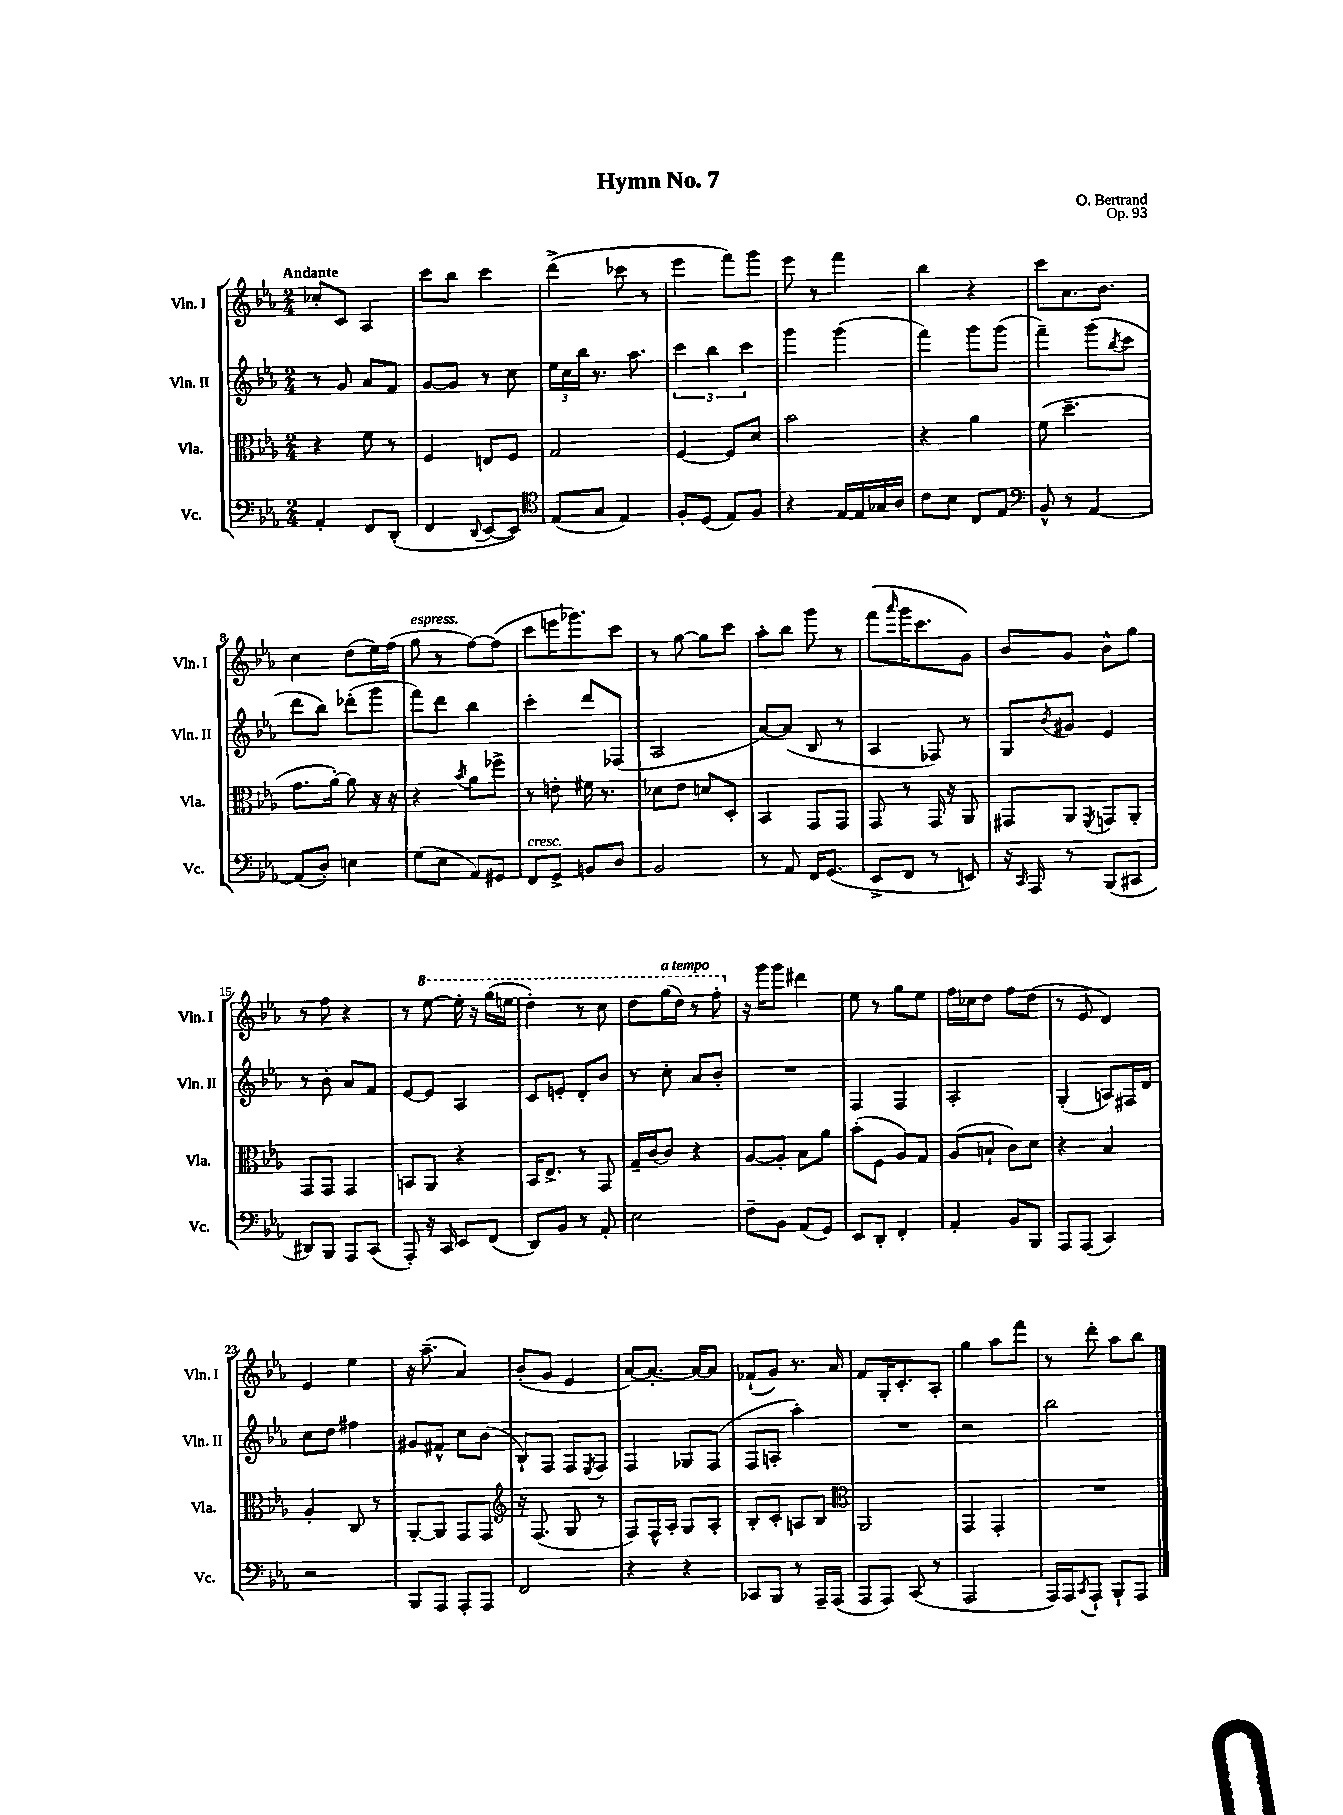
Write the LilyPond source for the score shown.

\header { title = "Hymn No. 7" composer = "O. Bertrand" opus = "Op. 93" }
<<
\new StaffGroup <<
\new Staff = "s0" \with { instrumentName = "Vln. I" shortInstrumentName = "Vln. I" } {
    \clef treble \key ees \major \numericTimeSignature \time 2/4 \tempo "Andante"
    ces''8-. c'8 aes4 |
    c'''8 bes''8 c'''4 |
    d'''4->( ces'''8 r8 |
    ees'''4 f'''8) g'''8 |
    ees'''8 r8 f'''4 |
    bes''4 r4 |
    c'''8 aes'8. bes'8. |
    c''4 d''8( ees''16) f''16( |
    g''8^\markup { \italic "espress." } r8 f''8~) f''8( |
    c'''8 e'''16 ges'''8.) c'''8 |
    r8 g''8~ g''8 c'''8 |
    aes''8-. bes''8 g'''8 r8 |
    f'''8( \grace { aes'''16 } g'''16 c'''8. g'8) |
    bes'8 g'8 bes'8-^ g''8 |
    r8 f''8 r4 |
    r8 \ottava #1 ees'''8~ ees'''16-. r16 g'''16( e'''16 |
    d'''4-.) r8 c'''8 |
    d'''8 g'''16^\markup { \italic "a tempo" }( d'''16) r8 f'''8-. \ottava #0 |
    r16 g'''16 g'''8 dis'''4 |
    ees''8 r8 g''8 ees''8 |
    f''16 ces''16 d''8 f''8 d''8( |
    r8 ees'8 d'4) |
    ees'4 ees''4 |
    r16 aes''8.--( aes'4) |
    bes'8-.( g'8 ees'4 |
    aes'8~) aes'8.~-. aes'16~ aes'8 |
    fes'8-!( g'8) r8. aes'16 |
    f'8 g16-. c'8.-. aes8-. |
    g''4 aes''8 f'''8 |
    r8 d'''8-. aes''8 bes''8 \bar "|." |
}
\new Staff = "s1" \with { instrumentName = "Vln. II" shortInstrumentName = "Vln. II" } {
    \clef treble \key ees \major \numericTimeSignature \time 2/4
    r8 g'8 aes'8 f'8 |
    g'8~ g'8 r8 c''8 |
    \tuplet 3/2 { ees''16 c''16 bes''16 } r8. aes''8. |
    \tuplet 3/2 { c'''4 bes''4 c'''4 } |
    g'''4 g'''4( |
    f'''4) g'''8 g'''8( |
    f'''4--) g'''8( \acciaccatura { bes''8 } c'''8 |
    d'''8 bes''8) des'''8-.( g'''8 |
    f'''8) d'''8 bes''4 |
    c'''4-. d'''8 fes8( |
    aes2 |
    aes'8~) aes'8( bes8 r8 |
    aes4 fes8) r8 |
    g8 \acciaccatura { bes'8 } gis'8 ees'4 |
    r8 bes'8-. aes'8 f'8 |
    ees'8~ ees'8 aes4 |
    c'8 e'8-. d'8-. bes'8 |
    r8 c''8-. aes'8 bes'8-. |
    R2 |
    f4 f4 |
    aes2-. |
    g4-.( a8) fis16 d'16 |
    c''8 d''8 fis''4 |
    gis'8 fis'8-^ c''8 bes'8( |
    bes8-!) f8 f8 \acciaccatura { ees8 } f8 |
    f4 ges8 f8( |
    f8 a8-. aes''4-.) |
    R2 |
    r2 |
    bes''2 \bar "|." |
}
\new Staff = "s2" \with { instrumentName = "Vla." shortInstrumentName = "Vla." } {
    \clef alto \key ees \major \numericTimeSignature \time 2/4
    r4 f'8 r8 |
    f4 e8 f8 |
    g2 |
    f4~ f8 d'8 |
    bes'2 |
    r4 aes'4 |
    f'8( d''4.-- |
    g'8. aes'16~-.) aes'8 r16 r16 |
    r4 \acciaccatura { bes'8 } aes'8 fes''8-> |
    r8 e'8-. fis'16 r8. |
    des'8 ees'8 d'8 d8-. |
    bes,4 g,8 g,8 |
    g,8 r8 g,16 r16 aes,8 |
    gis,8 aes,8 \acciaccatura { f,8 } g,8 aes,8-. |
    g,8 g,8 g,4 |
    b,8 aes,8 r4 |
    bes,16 ees8.-> r8 g,8 |
    g16-- c'16~ c'8 r4 |
    aes8~ aes8-. bes8 aes'8 |
    bes'8-.( f8 aes8) g8 |
    aes8( b8-! c'8) d'8 |
    r4 bes4 |
    aes4-. c8 r8 |
    aes,8~-. aes,8 g,8 g,8 |
    \clef treble r16 f8.( g8 r8 |
    f8) f16-^ aes16-. g8 aes8-. |
    bes8-. c'8-. a8 bes8 |
    \clef alto aes,2 |
    g,4 g,4-. |
    R2 \bar "|." |
}
\new Staff = "s3" \with { instrumentName = "Vc." shortInstrumentName = "Vc." } {
    \clef bass \key ees \major \numericTimeSignature \time 2/4
    aes,4-. f,8 d,8-.( |
    f,4 \appoggiatura { d,8 } ees,8~ ees,8) |
    \clef tenor ees8( g8 ees4) |
    f8-. d8( ees8) f8 |
    r4 ees16~ ees16 ges16 aes16 |
    c'8 bes8 c8 ees8 |
    \clef bass bes,8-^ r8 aes,4~ |
    aes,8( d8-.) e4 |
    g8( ees8 aes,8) gis,8 |
    f,8^\markup { \italic "cresc." } g,8-> b,8 d8 |
    bes,2 |
    r8 aes,8 f,16 g,8.( |
    ees,8-> f,8 r8 e,8) |
    r16 \grace { c,16 } aes,,16 r8 bes,,8( cis,8 |
    dis,8) bes,,8 aes,,8 c,8( |
    aes,,8-.) r16 c,16 ees,8 f,8( |
    d,8) bes,8 r8 aes,8-. |
    ees2 |
    f8-- bes,8 aes,8( g,8) |
    ees,8 d,8-. f,4-. |
    aes,4-. bes,8 bes,,8 |
    aes,,8 aes,,8( c,4) |
    r2 |
    bes,,8 aes,,8 aes,,8-. aes,,8 |
    f,2 |
    r4 r4 |
    ces,8 bes,,8 r8 aes,,16-- aes,,16( |
    aes,,8 aes,,8) c,8( r8 |
    aes,,2 |
    aes,,16) aes,,16 \acciaccatura { c,8 } aes,,8-! bes,,8-! aes,,8 \bar "|." |
}
>>
>>
